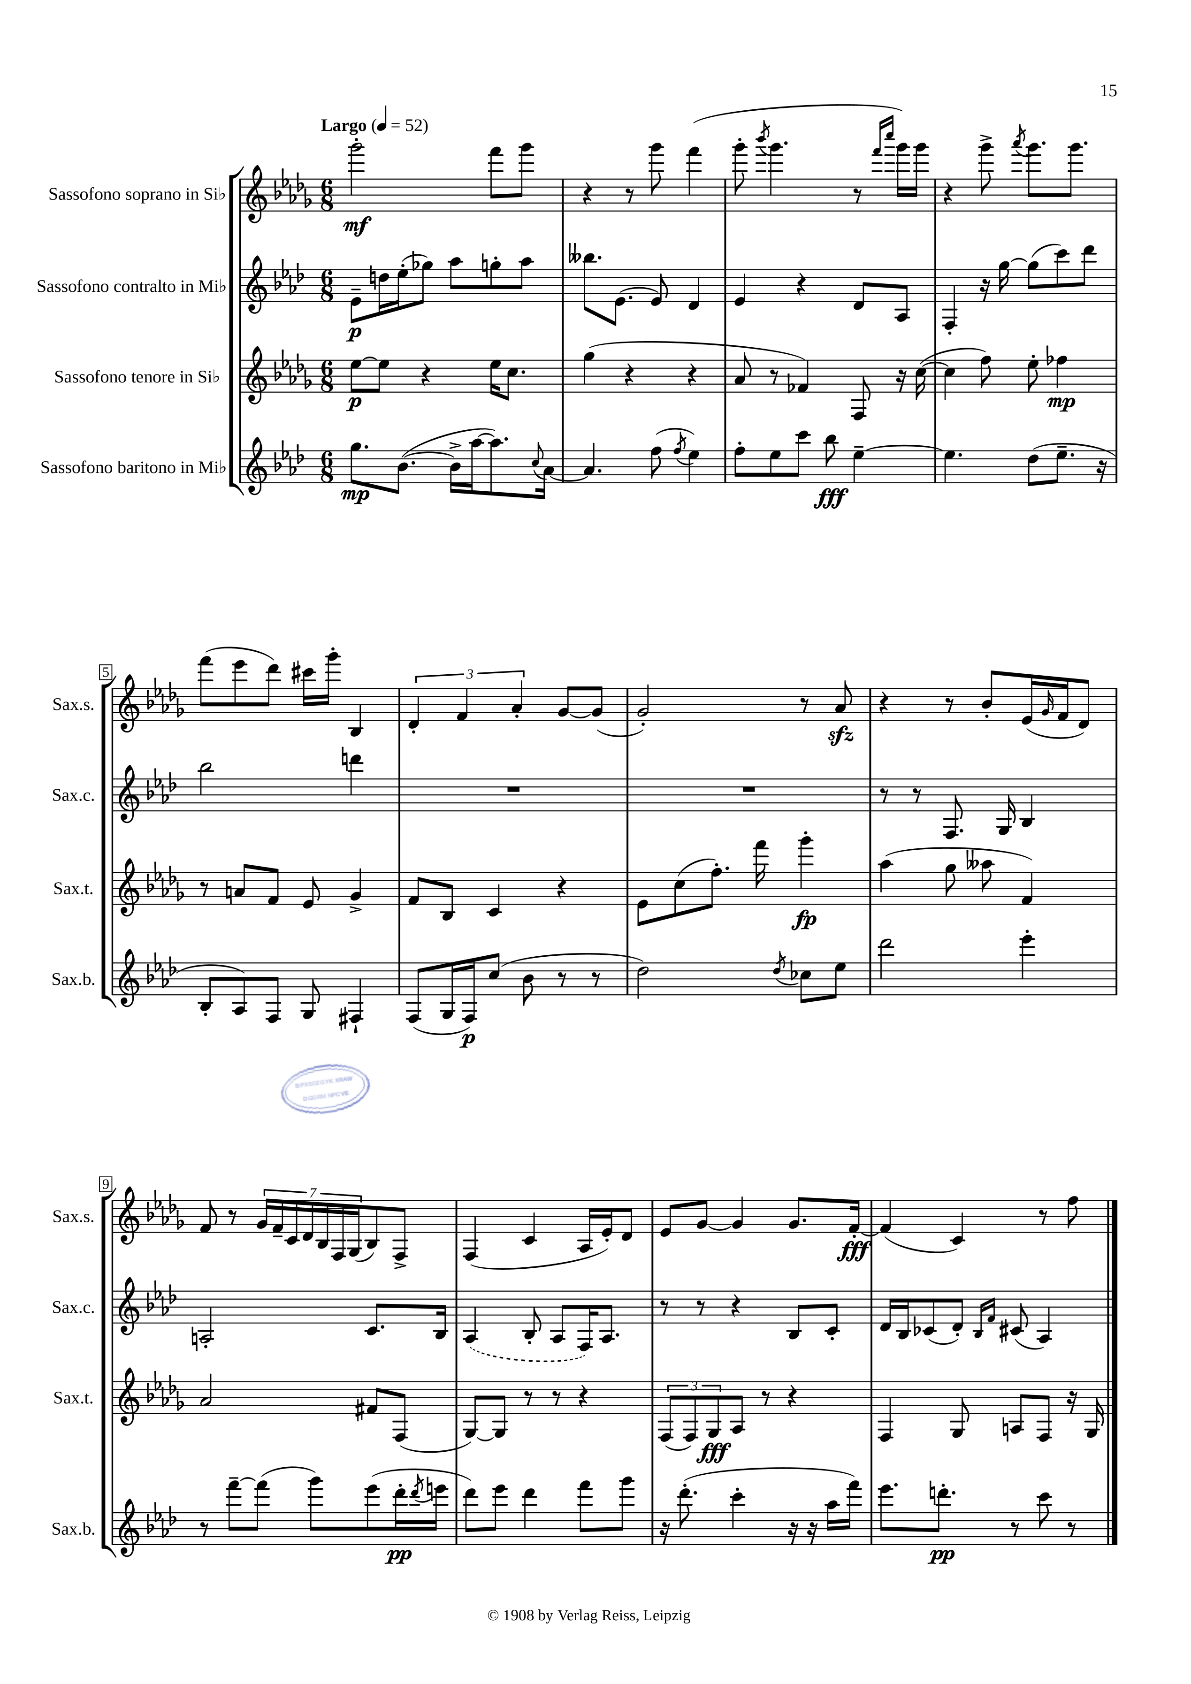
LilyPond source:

<<
\new StaffGroup <<
\new Staff = "s0" \with { instrumentName = "Sassofono soprano in Sib" shortInstrumentName = "Sax.s." } {
    \clef treble \key des \major \numericTimeSignature \time 6/8 \tempo "Largo" 4 = 52
    ges'''2-.\mf f'''8 ges'''8 |
    r4 r8 ges'''8 f'''4( |
    ges'''8-. \acciaccatura { bes'''8 } ges'''4. r8 \grace { f'''16 c''''16 } ges'''16) ges'''16 |
    r4 ges'''8-> \acciaccatura { aes'''8 } ges'''8. ges'''8. |
    f'''8( ees'''8 des'''8) cis'''16 ges'''16-. bes4 |
    \tuplet 3/2 { des'4-. f'4 aes'4-. } ges'8~ ges'8( |
    ges'2-.) r8 aes'8\sfz |
    r4 r8 bes'8-. ees'16( \grace { ges'16 } f'16 des'8) |
    f'8 r8 \tuplet 7/4 { ges'16 f'16-- c'16 des'16 bes16 f16 ges16( } bes8) f8-> |
    f4( c'4 aes16 ees'16-.) des'8 |
    ees'8 ges'8~ ges'4 ges'8. f'16~-.\fff |
    f'4( c'4) r8 f''8 \bar "|." |
}
\new Staff = "s1" \with { instrumentName = "Sassofono contralto in Mib" shortInstrumentName = "Sax.c." } {
    \clef treble \key aes \major \numericTimeSignature \time 6/8
    ees'8--\p d''16 ees''16-.( ges''8) aes''8 g''8-. aes''8 |
    beses''8. ees'8.( ees'8) des'4 |
    ees'4 r4 des'8 aes8 |
    f4-. r16 g''16~ g''8( c'''8) des'''8 |
    bes''2 d'''4 |
    R2. |
    R2. |
    r8 r8 f8. g16 bes4 |
    a2-. c'8. bes16 |
    \once \slurDashed aes4( bes8-. aes8 f16) aes8. |
    r8 r8 r4 bes8 c'8-. |
    des'16 bes16 ces'8( des'8-.) \grace { bes16 f'16 } cis'8( aes4) \bar "|." |
}
\new Staff = "s2" \with { instrumentName = "Sassofono tenore in Sib" shortInstrumentName = "Sax.t." } {
    \clef treble \key des \major \numericTimeSignature \time 6/8
    ees''8~\p ees''8 r4 ees''16 c''8. |
    ges''4( r4 r4 |
    aes'8 r8 fes'4) f8 r16 c''16~( |
    c''4 f''8) ees''8-. fes''4\mp |
    r8 a'8 f'8 ees'8 ges'4-> |
    f'8 bes8 c'4 r4 |
    ees'8 c''8( f''8.-.) f'''16 ges'''4-.\fp |
    aes''4( ges''8 aeses''8 f'4) |
    aes'2 fis'8 f8( |
    ges8~) ges8 r8 r8 r4 |
    \tuplet 3/2 { f8( f8) ges8\fff } aes8 r8 r4 |
    f4 ges8 a8 f8 r16 ges16 \bar "|." |
}
\new Staff = "s3" \with { instrumentName = "Sassofono baritono in Mib" shortInstrumentName = "Sax.b." } {
    \clef treble \key aes \major \numericTimeSignature \time 6/8
    g''8.\mp bes'8.~( bes'16-> aes''16~ aes''8.) \appoggiatura { c''8 } aes'16~ |
    aes'4. f''8( \acciaccatura { f''8 } ees''4) |
    f''8-. ees''8 c'''8 bes''8\fff ees''4~-- |
    ees''4. des''8( ees''8.-- r16 |
    bes8-. aes8) f8 g8 fis4-! |
    f8( g16 f16\p) c''8( bes'8 r8 r8 |
    des''2) \acciaccatura { des''8 } ces''8 ees''8 |
    des'''2 ees'''4-. |
    r8 f'''8~-- f'''8( g'''8) ees'''8( des'''16-.\pp \acciaccatura { des'''8 } e'''16 |
    des'''8) ees'''8 des'''4 f'''8 g'''8 |
    r16 des'''8.-.( c'''4-. r16 r16 aes''16 f'''16) |
    ees'''8. d'''8.-.\pp r8 c'''8 r8 \bar "|." |
}
>>
>>
\layout { \context { \Score \override BarNumber.stencil = #(make-stencil-boxer 0.1 0.3 ly:text-interface::print) } }
